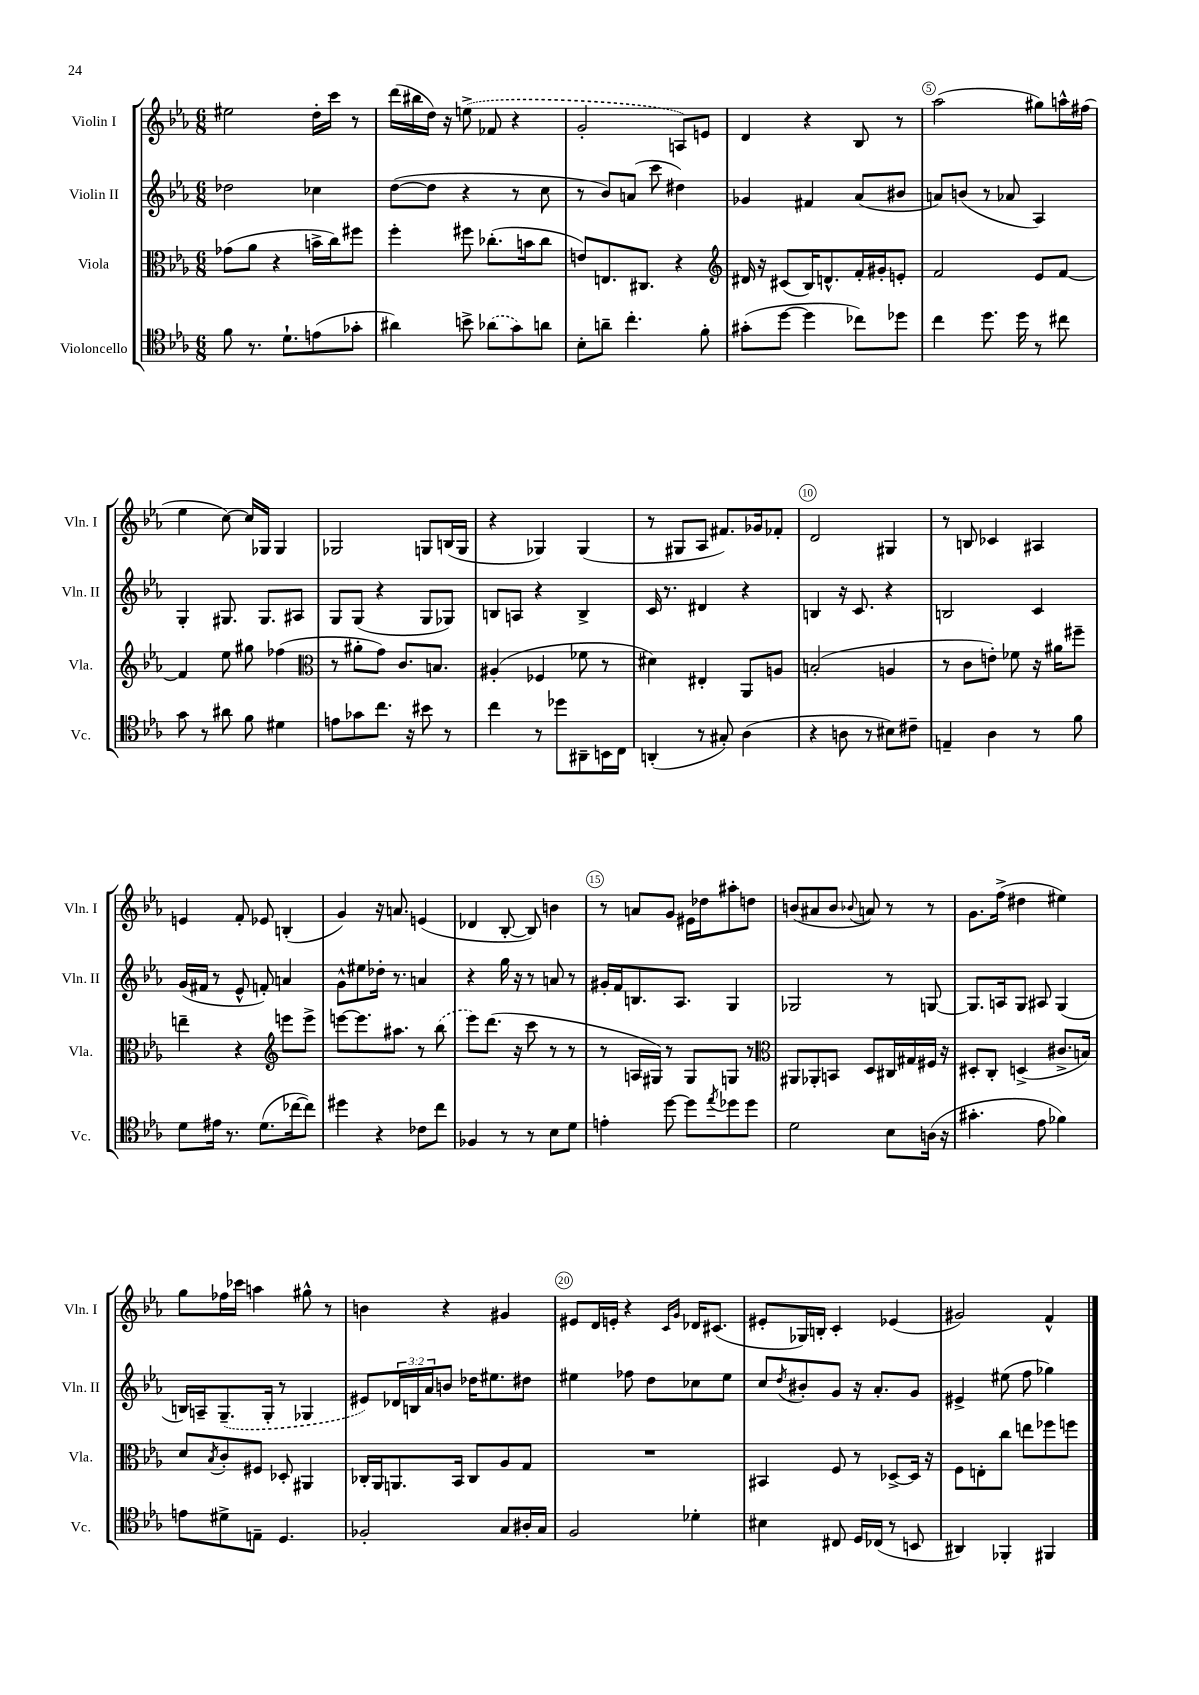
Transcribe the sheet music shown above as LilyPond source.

<<
\new StaffGroup <<
\new Staff = "s0" \with { instrumentName = "Violin I" shortInstrumentName = "Vln. I" } {
    \clef treble \key ees \major \numericTimeSignature \time 6/8
    eis''2 d''16-. c'''16 r8 |
    d'''16( bis''16 d''16) r16 \once \slurDashed e''8->( fes'8 r4 |
    g'2-. a8) e'8 |
    d'4 r4 bes8 r8 |
    aes''2( gis''8) a''16-^ fis''16( |
    ees''4 c''8~) c''16 ges16 ges4 |
    ges2 g8 b16( g16 |
    r4 ges4) ges4( |
    r8 gis8 aes8 fis'8.) ges'16 fes'8-. |
    d'2 gis4 |
    r8 b8 ces'4 ais4 |
    e'4 f'8-. ees'8 b4-.( |
    g'4) r16 a'8. e'4( |
    des'4 bes8~-. bes8) b'4 |
    r8 a'8 g'8 eis'16 des''16 ais''8-. d''8 |
    b'8( ais'8 b'8 \appoggiatura { bes'8 } a'8) r8 r8 |
    g'8. f''16->( dis''4 eis''4) |
    g''8 fes''16 ces'''16 a''4 gis''8-^ r8 |
    b'4 r4 gis'4 |
    eis'8 d'16 e'16-. r4 \grace { c'16 g'16 } des'16 cis'8.( |
    eis'8-. ges16) b16-. c'4-. ees'4( |
    gis'2) f'4-^ \bar "|." |
}
\new Staff = "s1" \with { instrumentName = "Violin II" shortInstrumentName = "Vln. II" } {
    \clef treble \key ees \major \numericTimeSignature \time 6/8 \override Staff.TupletNumber.text = #tuplet-number::calc-fraction-text
    des''2 ces''4 |
    d''8~( d''8 r4 r8 c''8 |
    r8 bes'8) a'8( c'''8 dis''4) |
    ges'4 fis'4 aes'8( bis'8 |
    a'8) b'8( r8 aes'8 aes4) |
    g4-. gis8. gis8. ais8 |
    g8 g8( r4 g8 ges8) |
    b8 a8 r4 b4-> |
    c'16 r8. dis'4 r4 |
    b4 r16 c'8. r4 |
    b2 c'4 |
    g'16( fis'16 r8 ees'8-^ f'8-.) a'4 |
    g'8-^ eis''8 des''16-. r8. a'4 |
    r4 g''16 r16 r8 a'8 r8 |
    gis'16-. f'16 b8. aes8. g4 |
    ges2 r8 g8~ |
    g8. a16 g8 ais8 g4( |
    b16) a16-- \once \slurDashed g8.--( g16-. r8 ges4 |
    eis'8) \tuplet 3/2 { des'16 b16 aes'16 } b'8 des''16 eis''8. dis''8 |
    eis''4 fes''8 d''8 ces''8 eis''8 |
    c''8 \acciaccatura { d''8 } bis'8-. g'8 r16 aes'8.-. g'8 |
    eis'4-> eis''8( f''8 ges''4) \bar "|." |
}
\new Staff = "s2" \with { instrumentName = "Viola" shortInstrumentName = "Vla." } {
    \clef alto \key ees \major \numericTimeSignature \time 6/8
    ges'8( aes'8 r4 b'16-> c''16) fis''8 |
    f''4-. fis''8 ces''8.-.( b'16 ces''8 |
    e'8) e8. cis8. r4 |
    \clef treble dis'16 r16 cis'8( bes16) d'8.-^ f'16-. gis'16-. e'8-. |
    f'2 ees'8 f'8~ |
    f'4 ees''8 gis''8 fes''4( |
    \clef alto r8 ais'8-. g'8) c'8. b8. |
    ais4-.( fes4 fes'8 r8 |
    dis'4) eis4-. aes,8 a8 |
    b2-.( a4 |
    r8 c'8 e'8-.) fes'8 r16 ais'16 fis''8-- |
    e''4-- r4 \clef treble e'''8 e'''8-> |
    e'''8~ e'''8. ais''8. r8 \once \slurDashed bes''8( |
    ees'''8) d'''8.( r16 c'''8 r8 r8 |
    r8 a16 gis16) r8 gis8 g8 r8 |
    \clef alto ais,8 aes,8-. b,8 d8 cis16 gis16 fis16 r16 |
    dis8-. c8-. d4->( cis'8.-> b16) |
    d'8 \acciaccatura { bes8 } c'8-. fis8 des8-. ais,4 |
    ces16-. aes,16 a,8. bes,16 ces8 aes8 g8 |
    R2. |
    bis,4 f8 r8 des8~-> des16 r16 |
    f8 e8-. c''8 e''8 fes''8 f''8 \bar "|." |
}
\new Staff = "s3" \with { instrumentName = "Violoncello" shortInstrumentName = "Vc." } {
    \clef tenor \key ees \major \numericTimeSignature \time 6/8
    f'8 r8. d'8.-! e'8( ges'8-. |
    ais'4) b'8-> \once \slurDashed aes'8( g'8) a'8 |
    bes8-. a'8-- c''4.-. f'8-. |
    gis'8-.( d''8~ d''4 ces''8) des''8 |
    c''4 d''8. d''16 r8 cis''8 |
    g'8 r8 ais'8 f'8 dis'4 |
    e'8 ges'8 c''8. r16 bis'8 r8 |
    c''4 r8 des''8 ais,8-- b,16 c16 |
    a,4-.( r8 gis8-.) aes4( |
    r4 a8 r8 bis8) cis'8-- |
    e4-- aes4 r8 f'8 |
    d'8 eis'16 r8. d'8.( ces''16~ ces''8) |
    dis''4 r4 ces'8 c''8 |
    fes4 r8 r8 bes8 d'8 |
    e'4-. d''8~ d''8 \acciaccatura { ees''8 } des''8 des''8 |
    d'2 bes8 a16( r16 |
    gis'4.-. ees'8 fes'4) |
    e'8 dis'8-> e8-- d4. |
    fes2-. g8 ais16-. g16 |
    f2 des'4-. |
    bis4 cis8 d16 ces16( r8 b,8 |
    ais,4) fes,4-. fis,4 \bar "|." |
}
>>
>>
\layout { \context { \Score \override BarNumber.break-visibility = ##(#f #t #t) barNumberVisibility = #(every-nth-bar-number-visible 5) \override BarNumber.stencil = #(make-stencil-circler 0.1 0.3 ly:text-interface::print) } }
